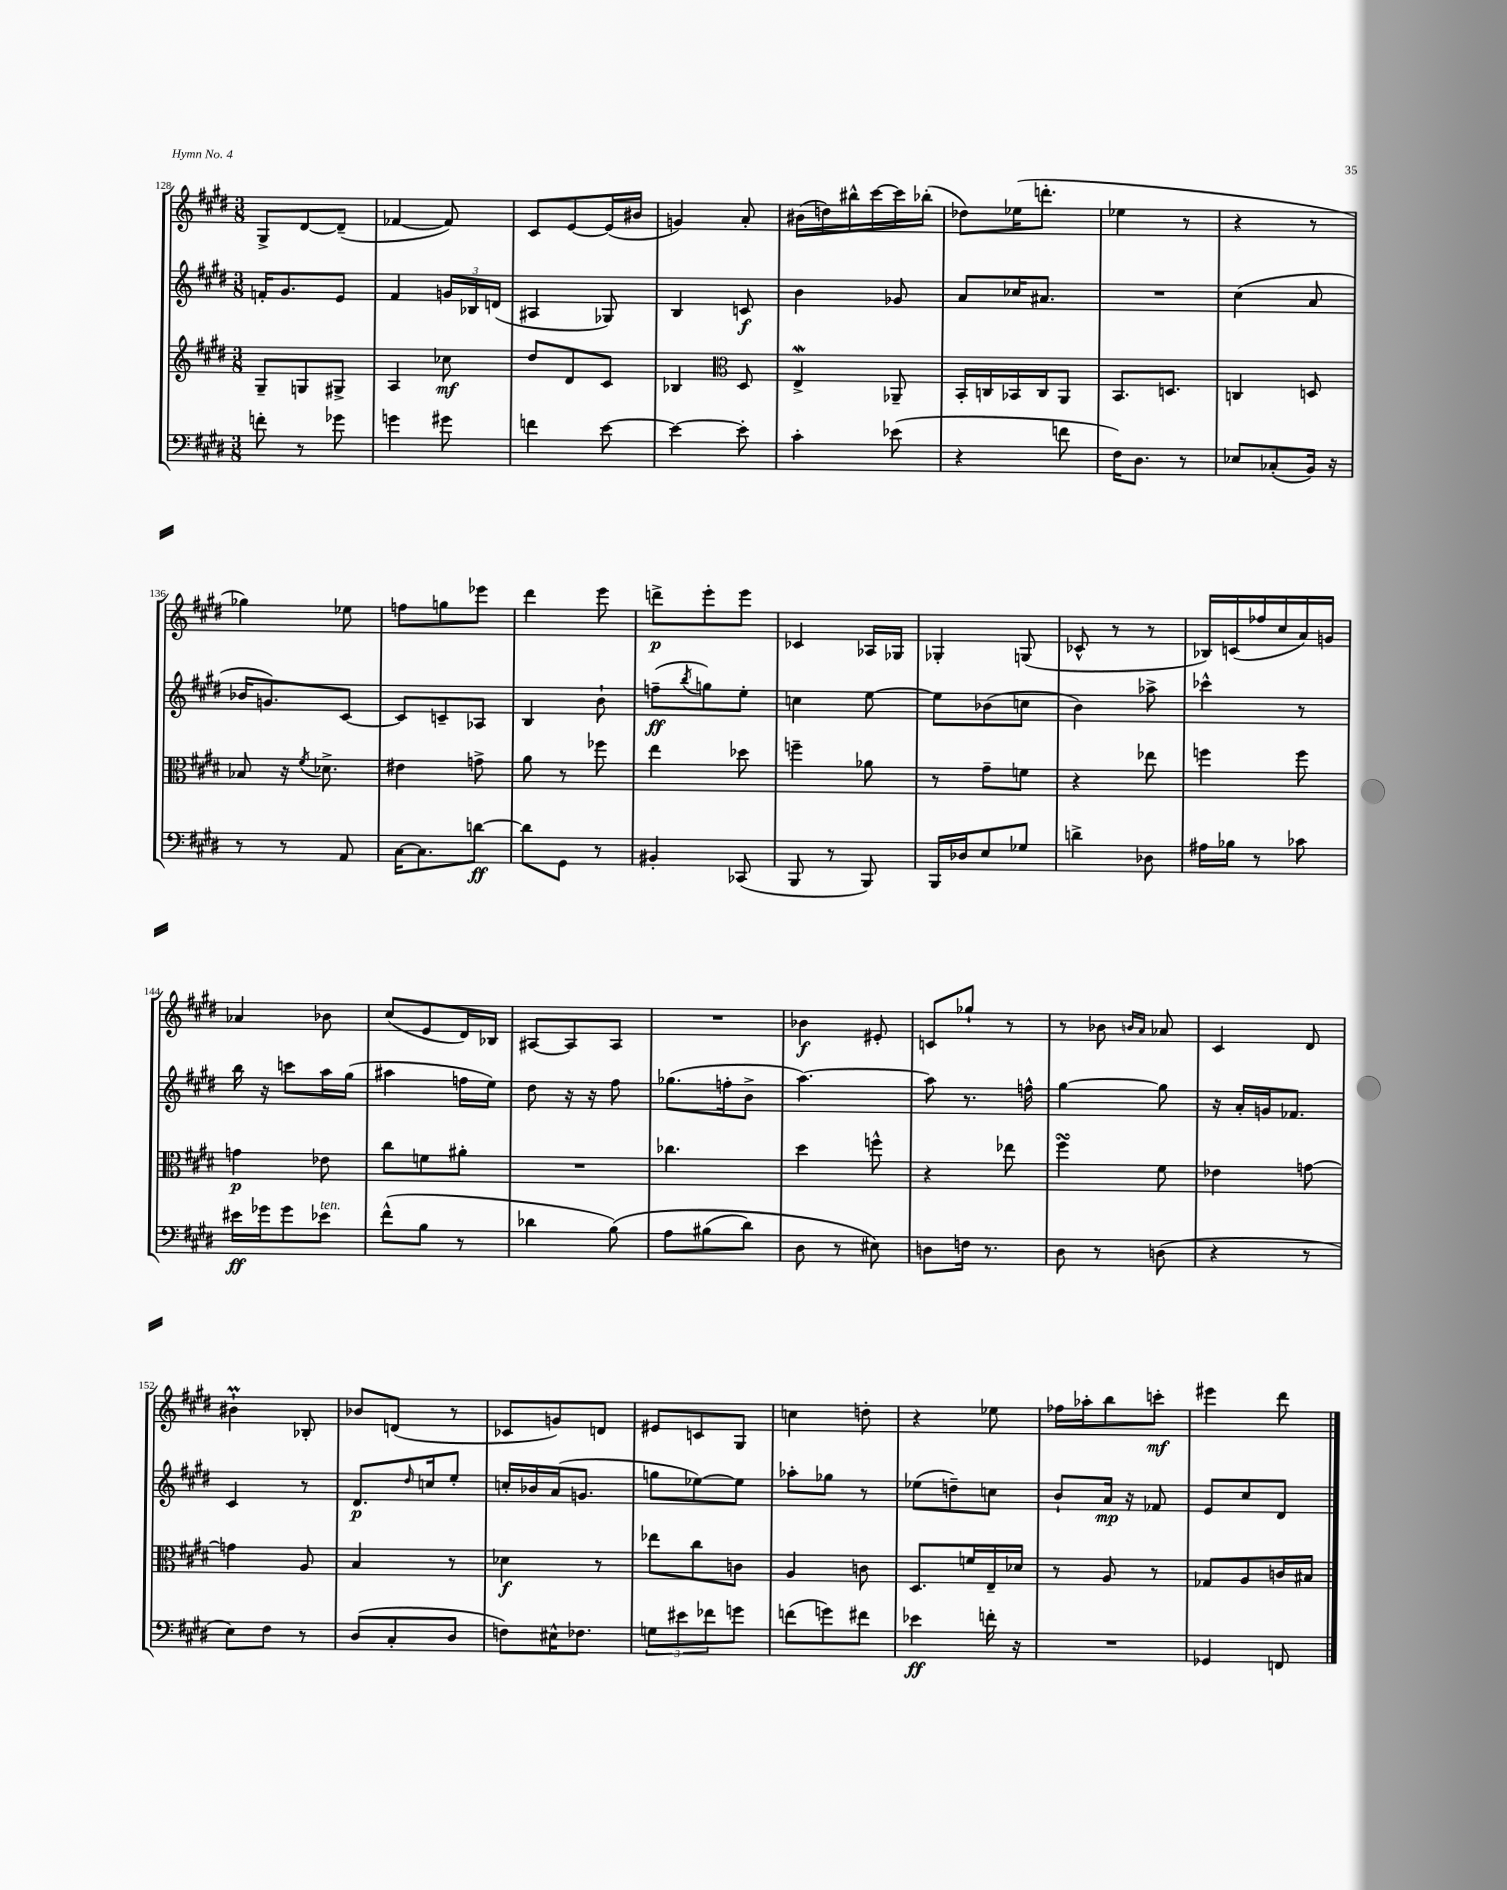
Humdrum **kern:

**kern	**kern	**kern	**kern
*staff4	*staff3	*staff2	*staff1
*clefF4	*clefG2	*clefG2	*clefG2
*k[f#c#g#d#]	*k[f#c#g#d#]	*k[f#c#g#d#]	*k[f#c#g#d#]
*M3/8	*M3/8	*M3/8	*M3/8
8f'\	8G#~/L	16f'/LK	8G#^/L
.	.	8.g#/	.
8r	8G/	.	[8d#/
8g-\	8G#^/J	8e/J	(8d#~/]J
=	=	=	=
4g\	4A/	4f#/	[4f-/
8g#\	8cc-\	24g/LL	8f-/])
.	.	24B-/	.
.	.	(24d/JJ	.
=	=	=	=
4f\	8dd#/L	4A#/	8c#/L
.	8d#/	.	[8e/
[8e\	8c#/J	8G-/)	(16e/]L
.	.	.	16b#/JJ
=	=	=	=
4e\_	4B-/	4B/	4g/)
*	*clefC3	*	*
8e'\]	8D#/	8c/	8a'/
=	=	=	=
4c#'\	4E^/	4b\	(16b#\LL
.	.	.	16dd\)
.	.	.	16bb#^^\
.	.	.	[16ccc#\
(8e-\	8AA-~/	8g-/	16ccc#\]
.	.	.	(16bb-'\JJ
=	=	=	=
4r	16BB'/LL	8a/L	8dd-\L)
.	16C/	.	.
.	16BB-/	16cc-/K	(16ee-\K
.	16C/J	8.a#/J	8.ddd'\J
8f\	8AA/J	.	.
=	=	=	=
16F#\LK)	8.BB/L	4.r	4ee-\
8.D#\J	.	.	.
.	8.D/J	.	.
8r	.	.	8r
=	=	=	=
8E-/L	4C/	(4cc#\	4r
(8C-'/	.	.	.
16BB/Jk)	8D/	8a/	8r
16r	.	.	.
=	=	=	=
8r	8B-/	16b-/LK	4gg-\)
.	.	8.g/)	.
8r	16r	.	.
.	8qf#/	.	.
.	8.d-^\	.	.
8AA/	.	[8c#/J	8ee-\
=	=	=	=
[16C#\LK	4e#\	8c#/]L	8ff\L
8.C#\]	.	.	.
.	.	8c~/	8gg\
[8d\J	8g^\	8A-/J	8eee-\J
=	=	=	=
8d\]L	8a\	4B/	4ddd#\
8GG#\J	8r	.	.
8r	8ff-\	8b`\	8eee\
=	=	=	=
4BB#'/	4ee\	(8ff~\L	8ddd^\L
.	.	8qbb/	.
.	.	8gg\)	8eee'\
(8CC-/	8dd-\	8ee'\J	8eee\J
=	=	=	=
8BBB/	4ff~\	4cc\	4c-/
8r	.	.	.
8BBB/)	8a-\	[8ee\	16A-/LL
.	.	.	16G-/JJ
=	=	=	=
16BBB/LL	8r	8ee\]L	4G-'/
16D-/J	.	.	.
8E/	8g#~\L	(8b-\	.
8G-/J	8f\J	8cc\J	(8G/
=	=	=	=
4d^\	4r	4b\)	8c-^^/
.	.	.	8r
8D-\	8ee-\	8aa-^\	8r
=	=	=	=
16A#\LL	4ff\	4ccc-^^\	16B-/LL)
16B-\JJ	.	.	(16c/
8r	.	.	16ff-/
.	.	.	16cc#/
8c-\	8ff\	8r	16a/)
.	.	.	16g/JJ
=	=	=	=
16e#\LL	4g\	16bb\	4a-/
16g-\J	.	16r	.
8g-\	.	8ccc\L	.
8e-\J	8e-\	16aa\L	8b-\
.	.	(16gg#\JJ	.
=	=	=	=
(8f#^^\L	8cc#\L	4aa#\	(8cc#/L
8B\J	8f\	.	8e/
8r	8a#'\J	16ff\LL	16d#/L)
.	.	16ee\JJ)	16B-/JJ
=	=	=	=
4d-\	4.r	8dd#\	[8A#/L
.	.	16r	8A#/]
.	.	16r	.
&(8B\)	.	8ff#\	8A#/J
=	=	=	=
8A\L	4.cc-\	(8.gg-\L	4.r
(8B#\	.	.	.
.	.	16ff'\k	.
8d#\J)	.	8b^\J	.
=	=	=	=
8D#\	4dd#\	[4.aa\)	4b-\
8r	.	.	.
8E#\&)	8ff^^\	.	8e#'/
=	=	=	=
8D\L	4r	8aa\]	8c/L
16F\Jk	.	8.r	8gg-`/J
8.r	.	.	.
.	8ee-\	.	8r
.	.	16ff^^\	.
=	=	=	=
8D#\	4ff#\	[4gg#\	8r
8r	.	.	8b-\
.	.	.	16qqb/LL
.	.	.	16qqa/JJ
(8D\	8f#\	8gg#\]	8a-/
=	=	=	=
4r	4e-\	16r	4c#/
.	.	16a'/LL	.
.	.	16g/J	.
.	.	8.f-/J	.
8r	[8g\	.	8d#/
=	=	=	=
8E\L)	4g\]	4c#/	4b#`\
8F#\J	.	.	.
8r	8A/	8r	8B-'/
=	=	=	=
(8D#/L	4B/	8.d#/L	8b-/L
8C#'/	.	.	(8d/J
.	.	16qqdd#/	.
.	.	16cc/k	.
8D#/J	8r	8ee'/J	8r
=	=	=	=
8F\L)	4d-\	16cc'/LL	8c-/L
.	.	16b-/	.
16E#^^\K	.	(16a/J	8g/)
8.F-\J	.	8.g/J	.
.	8r	.	8d/J
=	=	=	=
12G\L	8ee-\L	8gg\L	8e#/L
12e#\	.	.	.
.	8cc#\	[8ee-\)	8c/
12f-\	.	.	.
8g\J	8c\J	8ee-\]J	8G#/J
=	=	=	=
(8f\L	4A/	8aa-'\L	4cc\
8g\)	.	8gg-\J	.
8f#\J	8c\	8r	8dd'\
=	=	=	=
4e-\	8.D#/L	(8ee-\L	4r
.	.	8dd~\)	.
.	16f/L	.	.
16f'\	16E~/	8cc\J	8ee-\
16r	16d-/JJ	.	.
=	=	=	=
4.r	8r	8b`/L	16ff-\LL
.	.	.	16aa-'\J
.	8A/	16a/Jk	8bb\
.	.	16r	.
.	8r	8f-/	8ccc'\J
=	=	=	=
4GG-/	8G-/L	8e/L	4eee#\
.	8A/	8cc#/	.
8FF/	16c/L	8d#/J	8ddd#\
.	16B#/JJ	.	.
==	==	==	==
*-	*-	*-	*-
